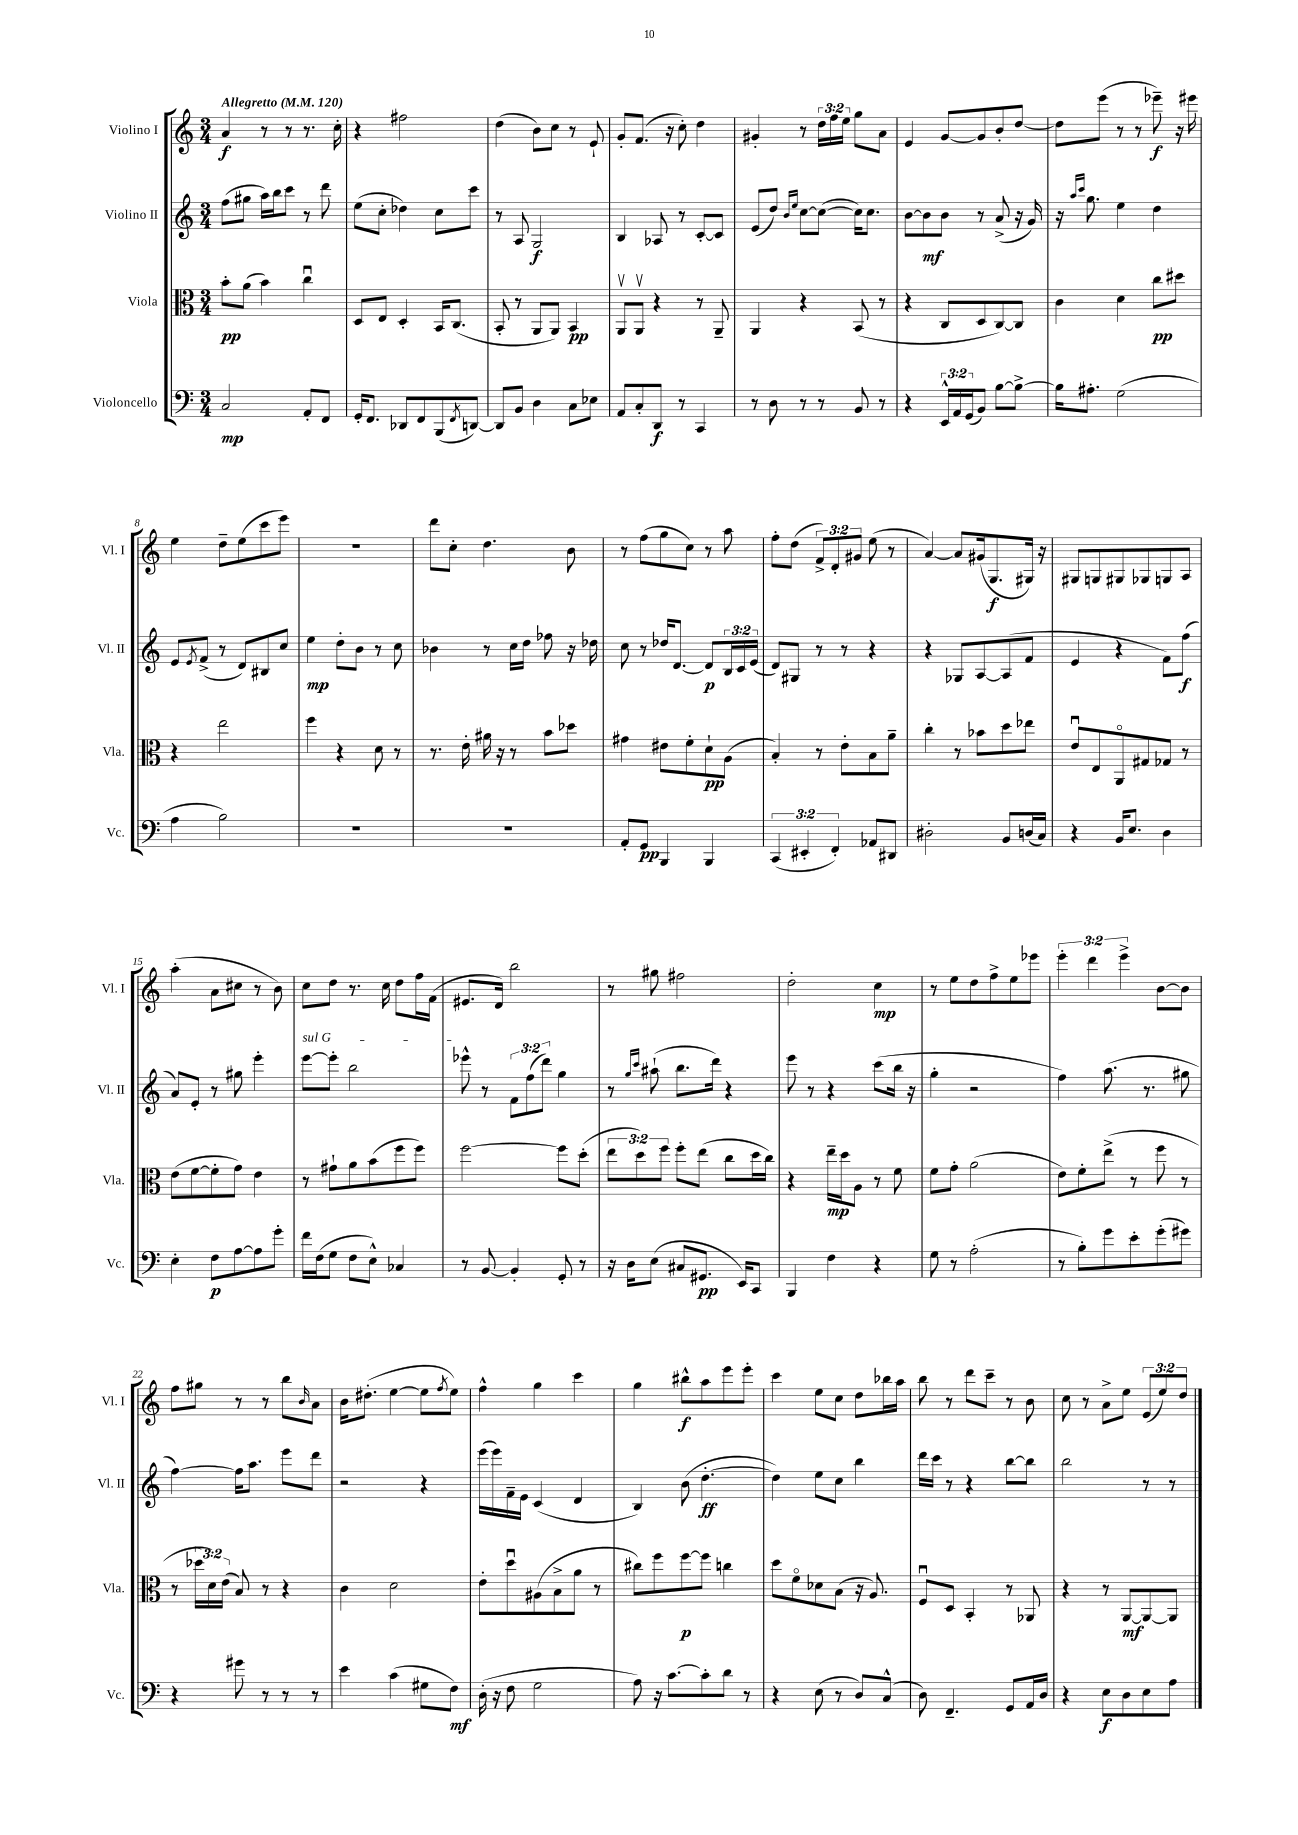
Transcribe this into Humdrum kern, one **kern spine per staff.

**kern	**kern	**kern	**kern
*staff4	*staff3	*staff2	*staff1
*clefF4	*clefC3	*clefG2	*clefG2
*k[]	*k[]	*k[]	*k[]
*M3/4	*M3/4	*M3/4	*M3/4
*MM120	*MM120	*MM120	*MM120
2C	8b'	(8ff	4a
.	(8a	8gg#	.
.	4b)	16aa)	8r
.	.	16bb	.
.	.	8ccc	8r
8AA'	4ccu	8r	8.r
8FF	.	8ddd	.
.	.	.	16cc'
=	=	=	=
16GG'	8D	(8ee	4r
8.FF	.	.	.
.	8E	8cc'	.
8DD-	4D'	4dd-)	2ff#
8FF	.	.	.
(8BBB	16BB	8cc	.
.	(8.C	.	.
8qFF	.	.	.
[8DD)	.	8ccc	.
=	=	=	=
8DD]	8BB'	8r	(4dd
8BB	8r	8A	.
4D	8AA	2G	8b)
.	8AA)	.	8cc
8C	4BB	.	8r
8E-	.	.	8e`
=	=	=	=
8AA	8AAv	4B	8g'
8C'	8AAv	.	(8.f
8DD	4r	8A-	.
.	.	.	16r
8r	.	8r	8cc')
4CC	8r	[8c'	4dd
.	8AA~	8c]	.
=	=	=	=
8r	4AA	(8e	4g#'
8D	.	8dd)	.
.	.	16qqb	.
.	.	16qqee	.
8r	4r	[8cc	8r
8r	.	(8cc_	24dd
.	.	.	24ff
.	.	.	24ee
8BB	(8BB	16cc])	8gg
.	.	8.cc	.
8r	8r	.	8a
=	=	=	=
4r	4r	[8b	4e
.	.	8b]	.
24EE^^	8C	8b	[8g
24AA	.	.	.
(24GG	.	.	.
8BB)	8D	8r	8g]
[8B	[8C)	(8a^	8b'
8B^_	8C]	16r	[8dd
.	.	16g)	.
=	=	=	=
16B]	4c	16r	8dd]
.	.	16qqaa	.
.	.	16qqccc	.
8.A#'	.	8.gg	.
.	.	.	(8eee
(2G	4d	4ee	8r
.	.	.	8r
.	8cc	4dd	8eee-~)
.	8dd#	.	16r
.	.	.	16eee#
=	=	=	=
4A	4r	8e	4ee
.	.	8qe	.
.	.	(8f^	.
2B)	2ee	8r	8dd~
.	.	8d)	(8ee
.	.	8B#	8ccc
.	.	8cc	8eee)
=	=	=	=
2.r	4ff	4ee	2.r
.	4r	8dd'	.
.	.	8b	.
.	8d	8r	.
.	8r	8cc	.
=	=	=	=
2.r	8.r	4b-	8ddd
.	.	.	8cc'
.	16e'	.	.
.	16a#	8r	4.dd
.	16r	.	.
.	8r	16cc	.
.	.	16dd	.
.	8b	8ff-	.
.	8dd-	16r	8b
.	.	16dd-	.
=	=	=	=
8AA'	4g#	8cc	8r
8GG	.	8r	(8ff
4BBB	8e#	16dd-	8gg
.	.	[8.d	.
.	8f'	.	8cc)
4BBB	8d`	8d]	8r
.	(8A	24B	8aa
.	.	24c	.
.	.	(24e	.
=	=	=	=
(6CC	4B')	8d)	8ff'
.	.	8G#	(8dd
6EE#'	.	.	.
.	8r	8r	12f^)
6FF')	.	.	12d'
.	8e'	8r	.
.	.	.	12g#
8AA-	8B	4r	(8ee
8DD#	8a~	.	8r
=	=	=	=
2D#'	4cc'	4r	[4a)
.	8r	8G-	8a]
.	8b-	[8A	(16g#
.	.	.	8.G
8BB	8dd	(8A]	.
(16D	8ee-	8f	16G#)
16C)	.	.	16r
=	=	=	=
4r	8eu	4e	8G#
.	8E	.	8G
16BB	8AAo	4r	8G#
8.E	.	.	.
.	8G#	.	8G-
4D	8G-	8f)	8G
.	8r	(8ff	8A
=	=	=	=
4E'	(8e	8a)	(4aa'
.	[8f	8e'	.
8F	8f']	8r	8a
[8A	8g)	8gg#	8cc#
8A]	4e	4eee'	8r
8g'	.	.	8b)
=	=	=	=
16f	8r	[8eee	8cc
(16F	.	.	.
8G	8g#`	8eee']	8dd
8F	8a	2bb	8.r
8E^^)	(8b	.	.
.	.	.	16cc
4C-	8ff	.	8dd
.	8ff)	.	16ff
.	.	.	(16f
=	=	=	=
8r	[2ff	8eee-^^	8.e#
[8BB	.	8r	.
.	.	.	16d)
4BB']	.	12f	2bb
.	.	(12ff	.
.	.	12ddd)	.
8GG'	8ff]	4gg	.
8r	(8dd'	.	.
=	=	=	=
16r	12ee	8r	8r
16D	.	.	.
.	12dd)	.	.
.	.	16qqgg	.
.	.	16qqccc	.
(8E	.	(8aa#`	8gg#
.	12ff	.	.
8C#	8ff'	8.bb	2ff#
8.GG#	(8ee	.	.
.	.	16ddd)	.
.	8cc	4r	.
16EE)	.	.	.
8CC	16dd	.	.
.	16cc)	.	.
=	=	=	=
4BBB	4r	8eee	2dd'
.	.	8r	.
4F	16ee~	4r	.
.	16dd	.	.
.	8A	.	.
4r	8r	(8ccc	4cc
.	8f	16bb	.
.	.	16r	.
=	=	=	=
8G	8f	4gg'	8r
8r	8g'	.	8ee
(2A'	(2a	2r	8dd
.	.	.	8ff^
.	.	.	8ee
.	.	.	8eee-
=	=	=	=
8r	8e)	4ff)	6eee'
8B')	8f'	.	.
.	.	.	6ddd
8g	(8ee^	(8.aa	.
.	.	.	6eee^
8e'	8r	.	.
.	.	8.r	.
(8g'	8ff	.	[8b
8g#)	8r	8gg#	8b]
=	=	=	=
4r	8r	[4ff)	8ff
.	24dd-	.	8gg#
.	24d)	.	.
.	(24e	.	.
8g#	8B)	16ff]	8r
.	.	8.aa	.
8r	8r	.	8r
8r	4r	8eee	8bb
.	.	.	16qqb
8r	.	8ddd	8a
=	=	=	=
4e	4c	2r	16b
.	.	.	(8.dd#'
(4c	2d	.	[4ee
8G#	.	4r	8ee]
.	.	.	8qff
8F)	.	.	8ee)
=	=	=	=
(16D'	8e'	(16eee	4ff^^
16r	.	16eee)	.
8F	8ddu	16f~	.
.	.	16e	.
2G	(8A#	(4c	4gg
.	8B^	.	.
.	8a	4d	4ccc
.	8r	.	.
=	=	=	=
8A)	8cc#)	4B)	4gg
16r	8ff	.	.
[8.c	.	.	.
.	[8ff	(8b	8bb#^^
8c']	8ff]	[4.dd'	8aa
8d	4cc	.	8eee
8r	.	.	8eee'
=	=	=	=
4r	8dd	4dd])	4ccc
.	8fo	.	.
(8E	8d-	8ee	8ee
8r	(8B	8cc	8cc
8D)	16r	4bb	8dd
.	8.A)	.	.
(8C^^	.	.	16bb-
.	.	.	16aa
=	=	=	=
8D)	8Fu	16ddd	8bb
.	.	16ccc	.
4.FF~	8D	8r	8r
.	4BB'	4r	8ddd
.	.	.	8ccc~
8GG	8r	[8bb	8r
16AA	8AA-	8bb]	8b
16D	.	.	.
=	=	=	=
4r	4r	2bb	8cc
.	.	.	8r
8E	8r	.	8a^
8D	[8AA	.	8ee
8E	8AA_	8r	(12e
.	.	.	12ee)
8A	8AA]	8r	.
.	.	.	12dd
==	==	==	==
*-	*-	*-	*-
